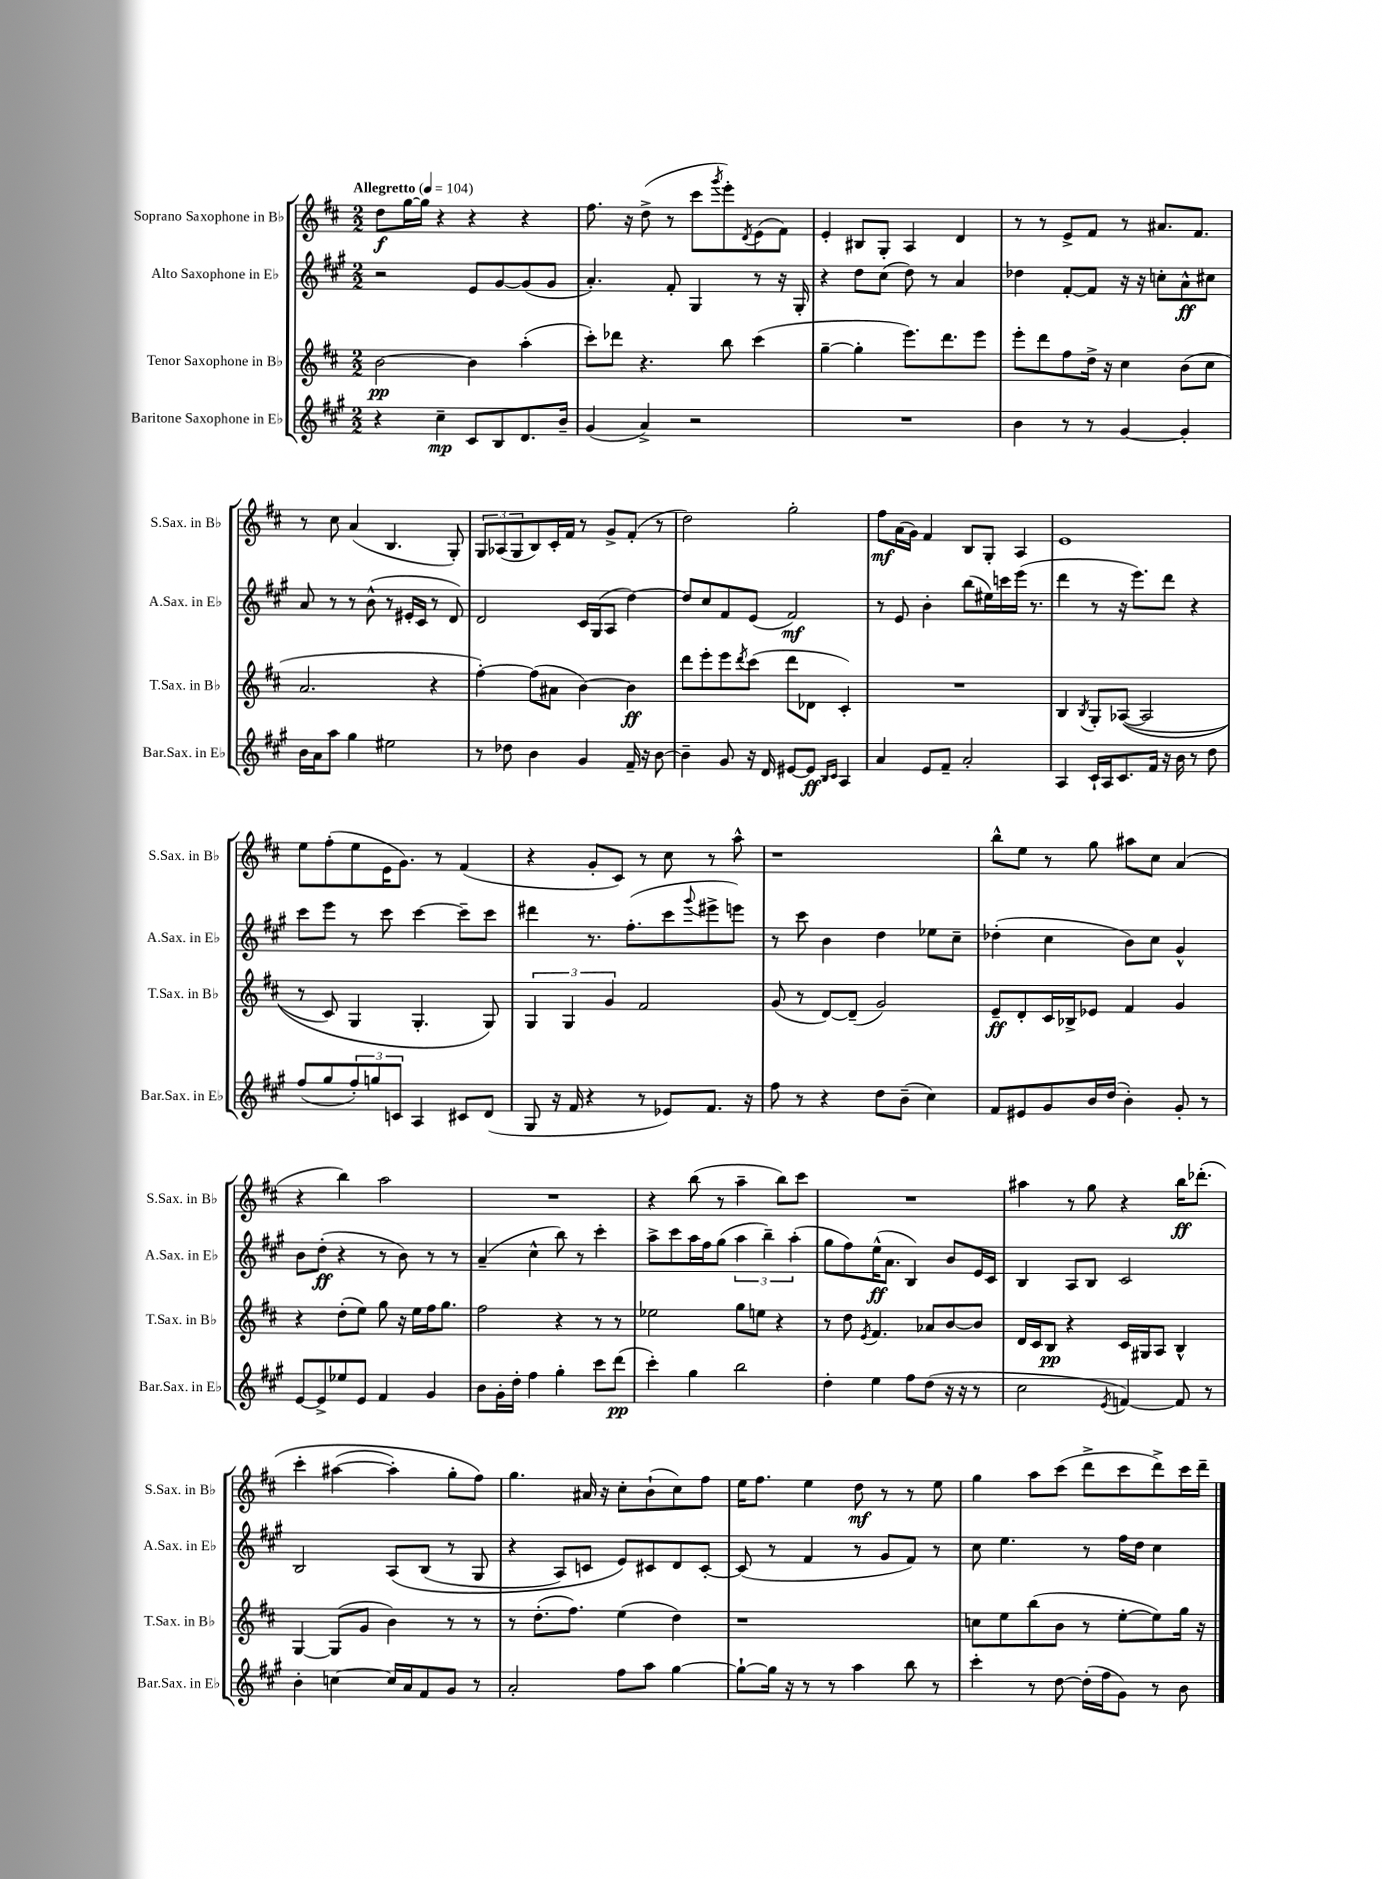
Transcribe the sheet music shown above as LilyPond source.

<<
\new StaffGroup <<
\new Staff = "s0" \with { instrumentName = "Soprano Saxophone in Bb" shortInstrumentName = "S.Sax. in Bb" } {
    \clef treble \key d \major \numericTimeSignature \time 2/2 \tempo "Allegretto" 4 = 104
    d''8\f g''16~ g''16 r4 r4 r4 |
    fis''8. r16 d''8->( r8 cis'''8 \acciaccatura { g'''8 } e'''8-.) \acciaccatura { d'8 } e'8( fis'8) |
    e'4-. bis8 g8-. a4 d'4 |
    r8 r8 e'8-> fis'8 r8 ais'8. fis'8. |
    r8 cis''8 a'4( b4. g8-.) |
    \tuplet 3/2 { g8 aes8( g8 } b8) cis'16-. fis'16 r8 g'8-> fis'8-.( r8 |
    d''2) g''2-. |
    fis''8\mf a'16( g'16) fis'4 b8 g8-. a4 |
    e'1 |
    e''8 fis''8-.( e''8 e'16 g'8.) r8 fis'4( |
    r4 g'8-. cis'8) r8 cis''8 r8 a''8-^ |
    r1 |
    b''8-^ e''8 r8 g''8 ais''8 cis''8 a'4( |
    r4 b''4) a''2 |
    R1 |
    r4 b''8( r8 a''4-- b''8) cis'''8 |
    R1 |
    ais''4 r8 g''8 r4 b''16\ff des'''8.-.\( |
    cis'''4-. ais''4~( ais''4-.) g''8-. fis''8\) |
    g''4. ais'16 r16 cis''8-. b'8-!( cis''8) fis''8 |
    e''16 fis''8. e''4 d''8\mf r8 r8 e''8 |
    g''4 a''8 cis'''8( d'''8-> cis'''8 d'''8->) cis'''16 d'''16-- \bar "|." |
}
\new Staff = "s1" \with { instrumentName = "Alto Saxophone in Eb" shortInstrumentName = "A.Sax. in Eb" } {
    \clef treble \key a \major \numericTimeSignature \time 2/2
    r2 e'8 gis'8~ gis'8( gis'8 |
    a'4.-.) fis'8-. gis4 r8 r16 gis16-. |
    r4 d''8 cis''8( d''8) r8 a'4 |
    des''4 fis'8~-. fis'8 r16 r16 c''8-. a'8-^\ff cis''8 |
    a'8 r8 r8 b'8-^( r8 eis'16-. cis'16 r8 d'8) |
    d'2 cis'16 gis16( a8 d''4~) |
    d''8 cis''8 fis'8 e'8( fis'2\mf) |
    r8 e'8 b'4-. b''8( eis''16) c'''16 e'''16( r8. |
    d'''4 r8 r16 e'''8.) d'''8 r4 |
    cis'''8 e'''8 r8 cis'''8 cis'''4~ cis'''8-- cis'''8 |
    dis'''4 r8. fis''8.-.( cis'''8 \appoggiatura { gis'''8 } eis'''8-> e'''8) |
    r8 cis'''8 b'4 d''4 ees''8 cis''8-- |
    des''4-.( cis''4 b'8) cis''8 gis'4-^ |
    b'8 d''8-.\ff( r4 r8 b'8) r8 r8 |
    a'4--( cis''4-^ b''8) r8 cis'''4-. |
    a''8-> cis'''8 a''16 fis''16 gis''8( \tuplet 3/2 { a''4 b''4--) a''4-.( } |
    gis''8 fis''8) e''16-^\ff( a'8. b4) b'8 e'16 cis'16 |
    b4 a8 b8 cis'2 |
    b2 a8\( b8( r8 gis8 |
    r4 a8) c'8 e'8\) cis'8 d'8 cis'8~-. |
    cis'8( r8 fis'4 r8 gis'8 fis'8) r8 |
    cis''8 e''4. r8 fis''16 d''16 cis''4 \bar "|." |
}
\new Staff = "s2" \with { instrumentName = "Tenor Saxophone in Bb" shortInstrumentName = "T.Sax. in Bb" } {
    \clef treble \key d \major \numericTimeSignature \time 2/2
    b'2~\pp b'4 a''4-.( |
    cis'''8-.) des'''8 r4. b''8 cis'''4( |
    g''4~-- g''4-. e'''8.) d'''8. e'''8 |
    e'''8-. d'''8 fis''8 d''16-> r16 cis''4 b'8( cis''8 |
    a'2. r4 |
    fis''4~-.) fis''8( ais'8 b'4~) b'4\ff |
    d'''8 e'''8-. e'''8 \acciaccatura { d'''8 } cis'''8( d'''8 des'8 cis'4-.) |
    R1 |
    b4 \acciaccatura { b8 } g8-. aes8~(\( aes2 |
    r8 cis'8) g4 g4.-. g8\) |
    \tuplet 3/2 { g4 g4 g'4 } fis'2 |
    g'8( r8 d'8~) d'8--( g'2) |
    e'8--\ff d'8-. cis'16 bes16-> ees'8 fis'4 g'4 |
    r4 d''8-.( e''8) g''8 r16 e''16 fis''16 g''8. |
    fis''2 r4 r8 r8 |
    ees''2 g''8 e''8 r4 |
    r8 d''8 \acciaccatura { e'8 } fis'4. aes'8 b'8~ b'8 |
    d'16 cis'16 b8\pp r4 cis'16 gis16 a8 b4-^ |
    g4~ g8( g'8 b'4) r8 r8 |
    r8 d''8.-.( fis''8.) e''4( d''4) |
    r1 |
    c''8 e''8 b''8( b'8 r8 e''8~-. e''8) g''16 r16 \bar "|." |
}
\new Staff = "s3" \with { instrumentName = "Baritone Saxophone in Eb" shortInstrumentName = "Bar.Sax. in Eb" } {
    \clef treble \key a \major \numericTimeSignature \time 2/2
    r4 cis''4--\mp cis'8 b8 d'8. b'16-- |
    gis'4( a'4->) r2 |
    R1 |
    b'4 r8 r8 gis'4~ gis'4-. |
    b'16 a'16 a''8 gis''4 eis''2 |
    r8 des''8 b'4 gis'4 fis'16-- r16 b'8~ |
    b'4-- gis'8 r16 d'16 eis'8~ eis'8\ff \grace { b16 cis'16 } a4 |
    a'4 e'8 fis'8-- a'2-. |
    a4 cis'16-! a16 cis'8. fis'16 r16 b'16 r8 d''8 |
    fis''8( gis''8 \tuplet 3/2 { fis''8-.) g''8 c'8 } a4 cis'8 d'8( |
    gis8 r16 fis'16 r4 r8 ees'8) fis'8. r16 |
    fis''8 r8 r4 d''8 b'8--( cis''4) |
    fis'8 eis'8 gis'8 b'16 d''16( b'4-.) gis'8-. r8 |
    e'8~ e'8-> ees''8 e'8 fis'4 gis'4 |
    b'8 gis'16-. d''16-. fis''4 gis''4-. cis'''8 d'''8\pp( |
    cis'''4-.) gis''4 b''2 |
    d''4-. e''4 fis''8 d''8( r16 r16 r8 |
    cis''2 \acciaccatura { e'8 } f'4~) f'8 r8 |
    b'4-. c''4~ c''16 a'16 fis'8 gis'8 r8 |
    a'2-. fis''8 a''8 gis''4~ |
    gis''8~-! gis''16 r16 r8 r8 a''4 b''8 r8 |
    cis'''4-. r8 d''8~ d''16-.( fis''16 gis'8) r8 b'8 \bar "|." |
}
>>
>>
\layout { \context { \Score \remove "Bar_number_engraver" } }
